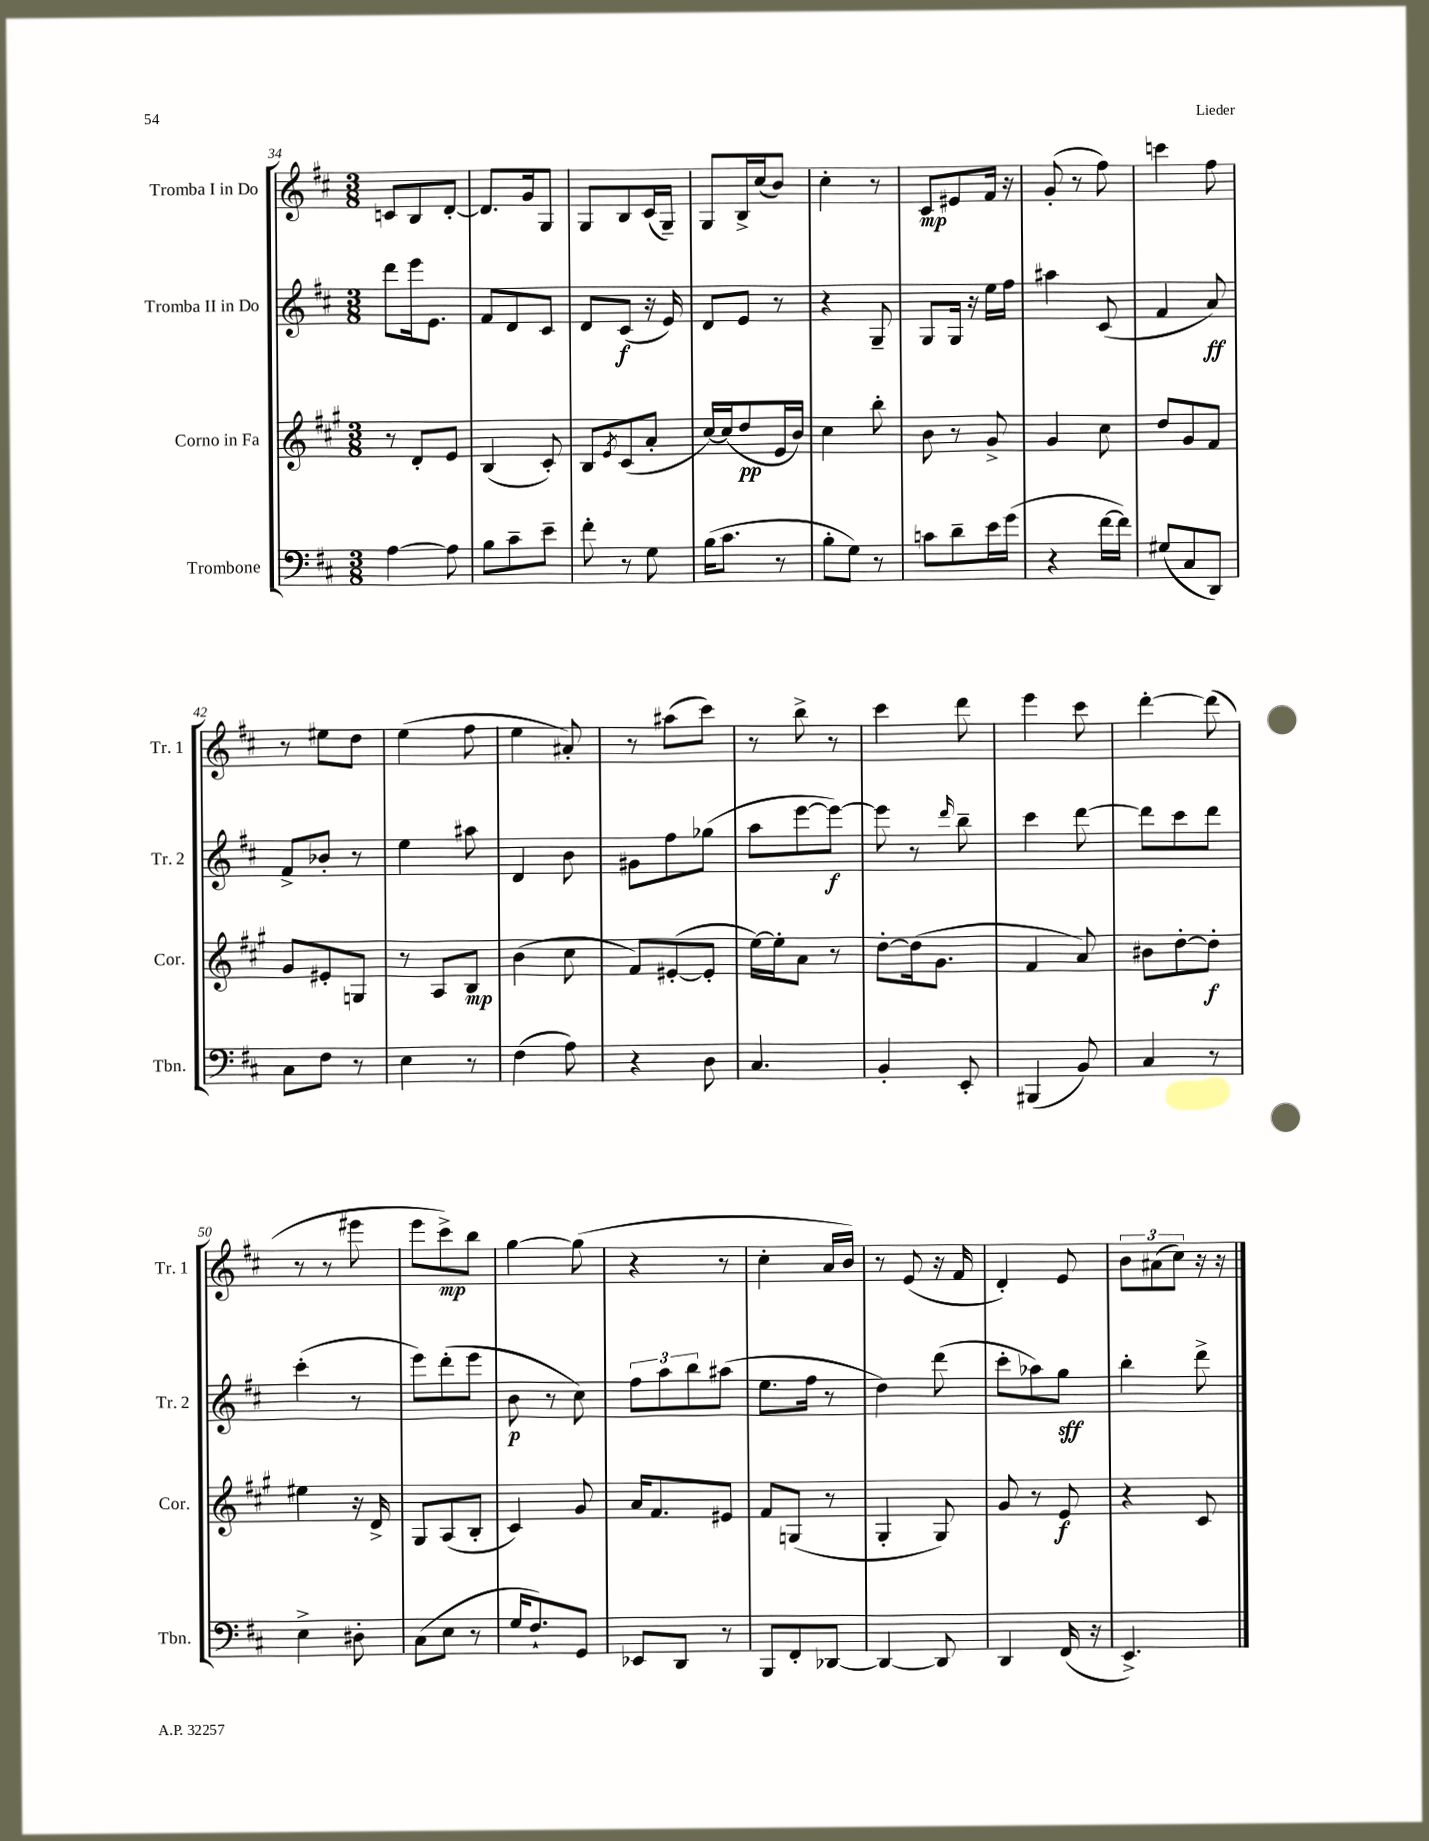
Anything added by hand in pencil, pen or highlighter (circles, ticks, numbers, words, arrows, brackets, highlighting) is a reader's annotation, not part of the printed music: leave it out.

**kern	**kern	**kern	**kern
*staff4	*staff3	*staff2	*staff1
*clefF4	*clefG2	*clefG2	*clefG2
*k[f#c#]	*k[f#c#g#]	*k[f#c#]	*k[f#c#]
*M3/8	*M3/8	*M3/8	*M3/8
[4A\	8r	8ddd\L	8c/L
.	8d'/L	16eee\k	8B/
.	.	8.e\J	.
8A\]	8e/J	.	[8d'/J
=	=	=	=
8B\L	(4B/	8f#/L	8.d/]L
8c#~\	.	8d/	.
.	.	.	16g/k
8e~\J	8c#'/)	8c#/J	8G/J
=	=	=	=
8f#'\	8B/L	8d/L	8G/L
.	8qe/	.	.
8r	(8c#/	(8c#/J	8B/
8G\	8a'/J	16r	(16c#/L
.	.	16e/)	16G~/JJ)
=	=	=	=
(16B\LK	[16cc#/LL)	8d/L	8G/L
8.c#\J	(16cc#/]J	.	.
.	8dd/	8e/J	16B^/L
.	.	.	(16cc#/J
8r	16e/L	8r	8b/J)
.	16b/JJ)	.	.
=	=	=	=
8B'\L	4cc#\	4r	4cc#'\
8G\J)	.	.	.
8r	8bb'\	8G~/	8r
=	=	=	=
8c\L	8b\	8G/L	8c#/L
8d~\	8r	16G/Jk	8e#/
.	.	16r	.
16e\L	8g#^/	16ee\LL	16f#/Jk
(16g\JJ	.	16ff#\JJ	16r
=	=	=	=
4r	4g#/	4aa#\	(8g'/
.	.	.	8r
[16f#\LL	8cc#\	(8c#/	8ff#\)
16f#\]JJ)	.	.	.
=	=	=	=
(8G#/L	8dd/L	4f#/	4ccc\
8C#/	8g#/	.	.
8DD/J)	8f#/J	8a/)	8ff#\
=	=	=	=
8C#\L	8g#/L	8f#^/L	8r
8F#\J	8e#'/	8b-'/J	8ee#\L
8r	8G/J	8r	8dd\J
=	=	=	=
4E\	8r	4ee\	(4ee\
.	8A/L	.	.
8r	8B/J	8aa#\	8ff#\
=	=	=	=
(4F#\	(4b\	4d/	4ee\
8A\)	8cc#\	8b\	8a#'/)
=	=	=	=
4r	8f#/L)	8g#\L	8r
.	([8e#'/	8ff#\	(8aa#\L
8D\	8e#'/]J	(8gg-\J	8ccc#\J)
=	=	=	=
4.C#/	[16ee\LL)	8aa\L	8r
.	16ee'\]J	.	.
.	8a\J	[8eee\	8bb^\
.	8r	8eee\_J)	8r
=	=	=	=
4BB'/	[8dd'\L	8eee\]	4ccc#\
.	(16dd\]k	8r	.
.	8.g#\J	.	.
.	.	16qqddd/	.
8EE'/	.	8bb~\	8ddd\
=	=	=	=
(4BBB#/	4f#/	4ccc#\	4eee\
8BB/)	8a/)	[8ddd\	8ccc#\
=	=	=	=
4C#/	8b#\L	8ddd\]L	[4ddd'\
.	[8dd'\	8ccc#\	.
8r	8dd'\]J	8ddd\J	(8ddd\]
=	=	=	=
4E^\	4ee#\	(4ccc#'\	8r
.	.	.	8r
8D#'\	16r	8r	8eee#\
.	16d^/	.	.
=	=	=	=
(8C#\L	8G#/L	8eee\L)	8eee\L
8E\J	(8A/	(8ddd'\	8ccc#^\)
8r	8B'/J	8eee\J	8bb\J
=	=	=	=
16G/LK	4c#/)	8b\	[4gg\
8.F#`/)	.	.	.
.	.	8r	.
8GG/J	8g#/	8cc#\)	(8gg\]
=	=	=	=
8EE-/L	16a/LK	12ff#\L	4r
.	8.f#/	.	.
.	.	12aa\	.
8DD/J	.	.	.
.	.	12bb\	.
8r	8e#/J	(8aa#\J	8r
=	=	=	=
8BBB/L	8f#/L	8.ee\L	4cc#'\
8FF#'/	(8G/J	.	.
.	.	16ff#\Jk	.
[8DD-/J	8r	8r	16a/LL
.	.	.	16b/JJ)
=	=	=	=
4DD-/_	4G#'/	4dd\)	8r
.	.	.	(8e/
8DD-/]	8G#/)	(8ddd\	16r
.	.	.	16f#/
=	=	=	=
4DD/	8g#/	8ccc#'\L	4d'/)
.	8r	8aa-\)	.
(16FF#/	8e/	8gg\J	8e/
16r	.	.	.
=	=	=	=
4.EE^/)	4r	4bb'\	12b\L
.	.	.	(12a#\
.	.	.	12cc#\J)
.	8c#/	8ddd^\	16r
.	.	.	16r
==	==	==	==
*-	*-	*-	*-
